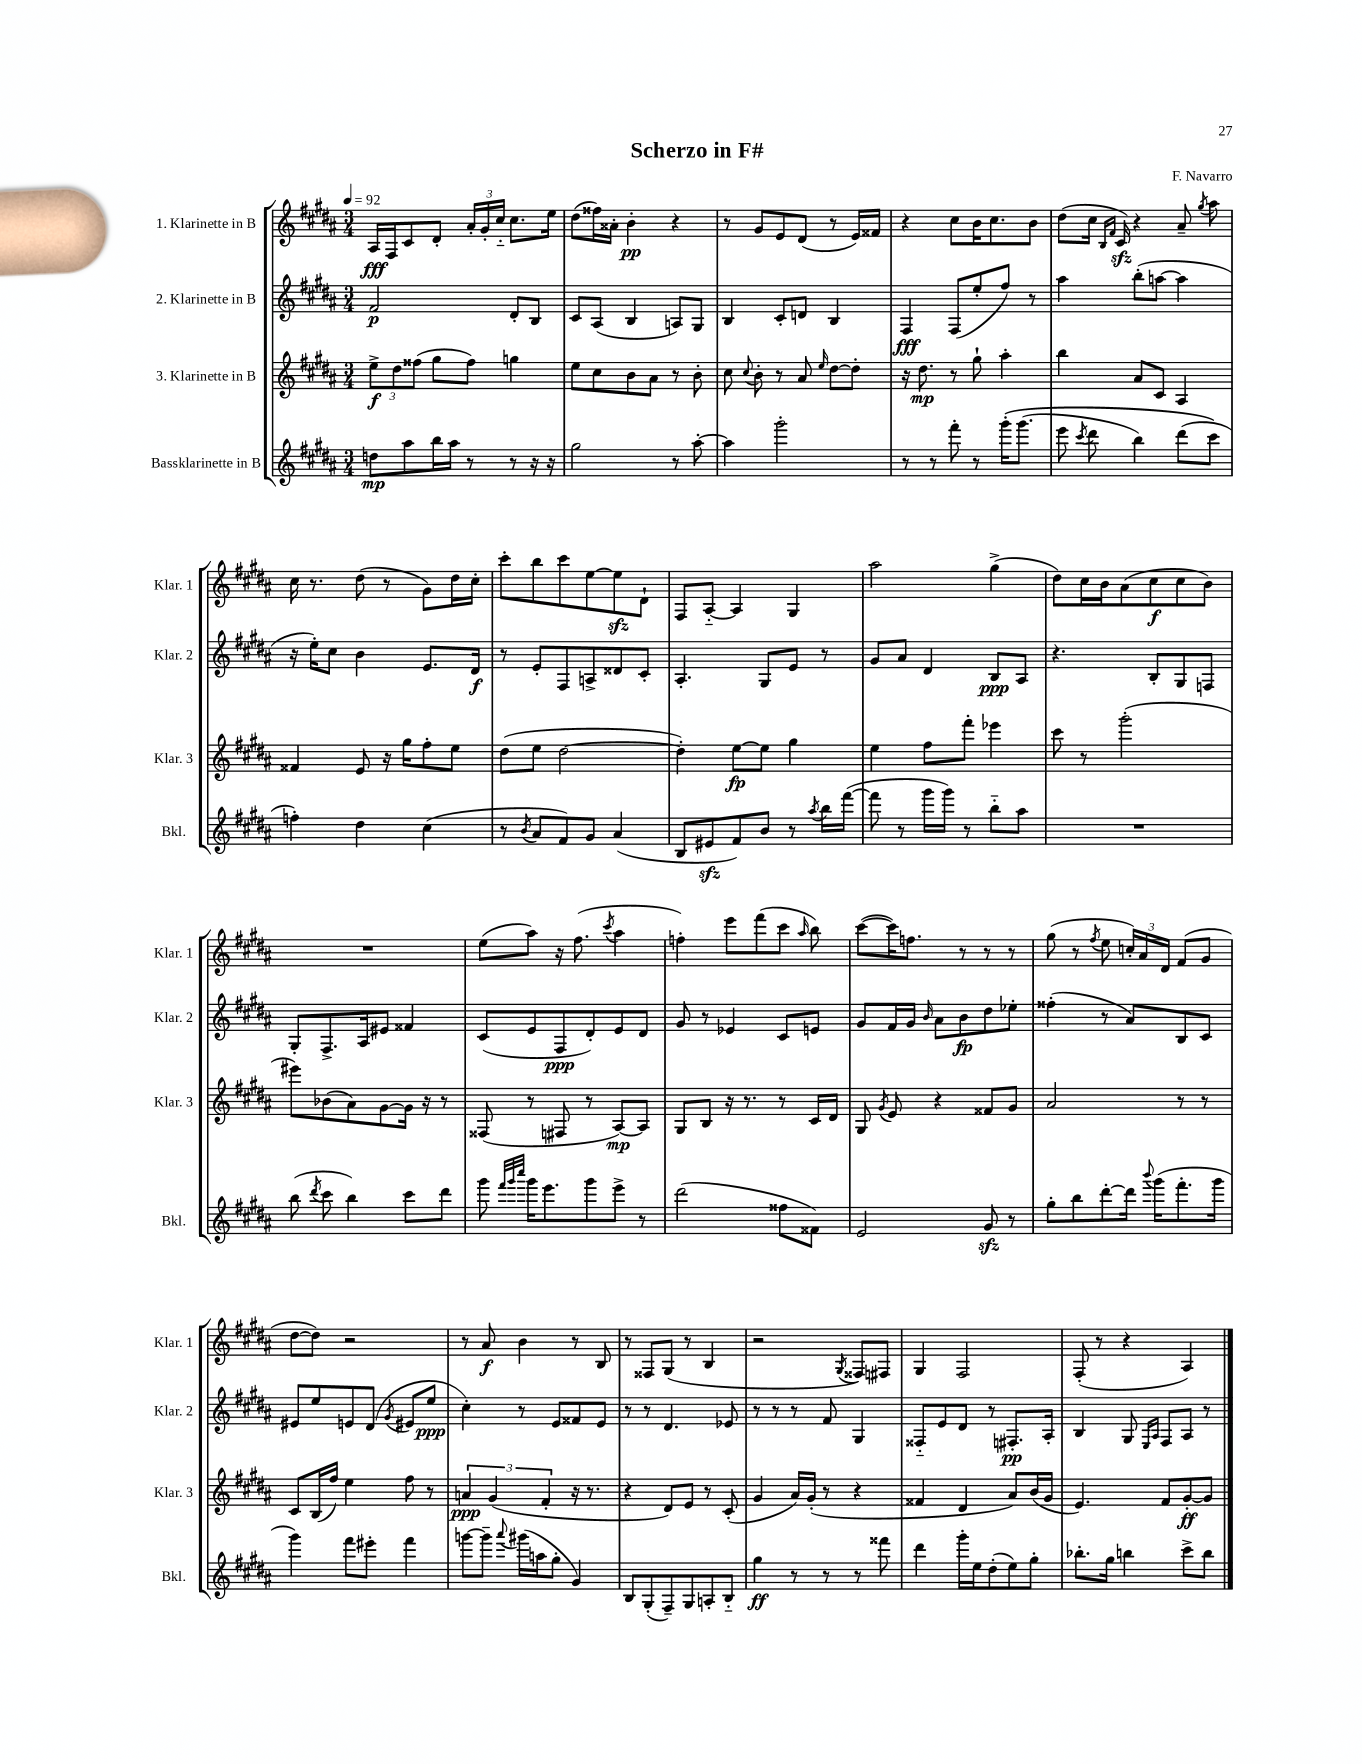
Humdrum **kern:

**kern	**kern	**kern	**kern
*staff4	*staff3	*staff2	*staff1
*clefG2	*clefG2	*clefG2	*clefG2
*k[f#c#g#d#a#]	*k[f#c#g#d#a#]	*k[f#c#g#d#a#]	*k[f#c#g#d#a#]
*M3/4	*M3/4	*M3/4	*M3/4
*MM92	*MM92	*MM92	*MM92
8dd	12ee^	2f#	16A#
.	.	.	16F#
.	12dd#	.	.
8aa#	.	.	8c#
.	(12ff##	.	.
16bb	8gg#	.	8d#'
16aa#	.	.	.
8r	8ff##)	.	24a#'
.	.	.	24g#'
.	.	.	24cc#'~
8r	4gg	8d#'	8.cc#
16r	.	8B	.
16r	.	.	16ee
=	=	=	=
2gg#	8ee	8c#	(8dd#
.	8cc#	(8A#	16ff##)
.	.	.	16a##'
.	8b	4B	4b'
.	8a#	.	.
8r	8r	8A)	4r
[8aa#'	8b'	8G#	.
=	=	=	=
4aa#]	8cc#	4B	8r
.	8qqcc#	.	.
.	8b'	.	8g#
2ggg#'	8r	8c#'	8e
.	8a#	8d	(8d#
.	16qqee	.	.
.	[8dd#	4B	8r
.	8dd#']	.	16e)
.	.	.	16f##
=	=	=	=
8r	16r	4F#	4r
.	8.dd#	.	.
8r	.	.	.
8fff#'	8r	(8F#	8cc#
8r	8gg#`	8ee'	16b
.	.	.	8.cc#
&(16ggg#'	4aa#'	8ff#)	.
(8.ggg#	.	.	.
.	.	8r	8b
=	=	=	=
8eee	4bb	4aa#	(8dd#
8qccc#	.	.	.
8ddd#	.	.	16cc#
.	.	.	16qqB
.	.	.	16qqf#
.	.	.	16c#)
4bb)	8a#	(8bb'	4r
.	8c#	[8aa	.
(8ddd#	4A#	4aa]	8a#~
.	.	.	8qgg#
8ccc#&)	.	.	8aa#
=	=	=	=
4ff')	4f##	16r	16cc#
.	.	16ee')	8.r
.	.	8cc#	.
4dd#	8e	4b	(8dd#
.	16r	.	8r
.	16gg#	.	.
(4cc#	8ff#'	8.e	8g#)
.	8ee	.	16dd#
.	.	16d#	16cc#'
=	=	=	=
8r	(8dd#	8r	8ccc#'
8qb	.	.	.
8a#	8ee	8e'	8bb
8f#)	[2dd#	8F#	8ccc#
8g#	.	8A^	[8ee
(4a#	.	8d##	8ee]
.	.	8c#'	8d#`
=	=	=	=
8B	4dd#'])	4.A#'	8F#
8e#	.	.	[8A#'~
8f#)	[8ee	.	4A#]
8b	8ee]	8G#	.
8r	4gg#	8e	4G#
8qaa#	.	.	.
16bb	.	8r	.
([16fff#	.	.	.
=	=	=	=
8fff#]	4ee	8g#	2aa#
8r	.	8a#	.
16ggg#	8ff#	4d#	.
16ggg#)	.	.	.
8r	8fff#'	.	.
8bb'~	4eee-	8B	(4gg#^
8aa#	.	8A#	.
=	=	=	=
2.r	8ccc#	4.r	8dd#)
.	8r	.	16cc#
.	.	.	16b
.	(2ggg#'	.	(8a#
.	.	8B'	8cc#
.	.	8G#	8cc#
.	.	8F	8b)
=	=	=	=
(8bb	8eee#)	8G#'	2.r
8qddd#	.	.	.
8ccc#	(8b-	8.F#^	.
4bb)	8a#)	.	.
.	.	16A#	.
.	[8g#	8e#	.
8ccc#	16g#]	4f##	.
.	16r	.	.
8ddd#	8r	.	.
=	=	=	=
8ggg#	(8F##	(8c#	(8ee
32qqfff#	.	.	.
32qqggg#	.	.	.
32qqcccc#	.	.	.
16ggg#	8r	8e	8aa#)
8.eee	.	.	.
.	8F#	8F#	16r
.	.	.	(8.ff#
8ggg#	8r	8d#')	.
.	.	.	8qccc#
8eee^	[8A#)	8e	4aa#
8r	8A#]	8d#	.
=	=	=	=
(2ddd#	8G#	8g#	4ff')
.	8B	8r	.
.	16r	4e-	8eee
.	8.r	.	.
.	.	.	(8fff#
8ff##	8r	8c#	8ccc#
.	.	.	16qqaa#
8f##)	16c#	8e	8bb)
.	16d#	.	.
=	=	=	=
2e	8G#	8g#	([8ccc#
.	8qg#	.	.
.	8e	16f#	16ccc#])
.	.	16g#	8.ff
.	.	16qqb	.
.	4r	8a#	.
.	.	8b	8r
8g#	8f##	8dd#	8r
8r	8g#	8ee-'	8r
=	=	=	=
8gg#'	2a#	(4ff##'	(8gg#
8bb	.	.	8r
.	.	.	8qff#
[8ddd#'	.	8r	8ee
16ddd#]	.	8a#)	24cc')
.	.	.	24a#
8qqbbb	.	.	.
(16ggg#	.	.	.
.	.	.	24d#
8.fff#'	8r	8B	(8f#
.	8r	8c#	8g#
16ggg#	.	.	.
=	=	=	=
4ggg#)	8c#	8e#	[8dd#
.	(16B	8ee	8dd#])
.	16ff#)	.	.
8fff#	4ee	8e	2r
8eee#'	.	(8d#	.
.	.	8qg#	.
4fff#	8ff#	8e#	.
.	8r	8ee	.
=	=	=	=
[8ggg	6a	4cc#')	8r
8ggg~]	.	.	8a#
.	(6g#	.	.
8qqaaa#	.	.	.
(16ggg#	.	8r	4b
16aa	.	.	.
.	6f#'	.	.
8gg#'	.	8e	.
4g#)	16r	8f##	8r
.	8.r	.	.
.	.	8e	8B
=	=	=	=
8B	4r	8r	8r
(8G#'	.	8r	8F##
8F#~)	8d#)	4.d#	(8G#
8G#	8e	.	8r
8A'	8r	.	4B
8B'~	(8c#'	8e-	.
=	=	=	=
4gg#	4g#	8r	2r
.	.	8r	.
8r	16a#)	8r	.
.	(16g#'	.	.
8r	8r	8f#	.
.	.	.	8qG#
8r	4r	4G#	8F##)
8fff##	.	.	8F#
=	=	=	=
4ddd#	4f##	8F##'~	4G#
.	.	8e	.
16ggg#'	4d#	8d#	2F#
16ee	.	.	.
(8dd#'	.	8r	.
8ee)	8a#)	8.F#'	.
8gg#'	(16b	.	.
.	16g#	16A#'	.
=	=	=	=
8.bb-'	4.e)	4B	(8F#'
.	.	.	8r
16gg#	.	.	.
4bb	.	8G#	4r
.	.	16qqE	.
.	.	16qqA#	.
.	8f#	8F#	.
8ccc#^	[8g#'	8A#	4A#)
8bb	8g#]	8r	.
==	==	==	==
*-	*-	*-	*-
